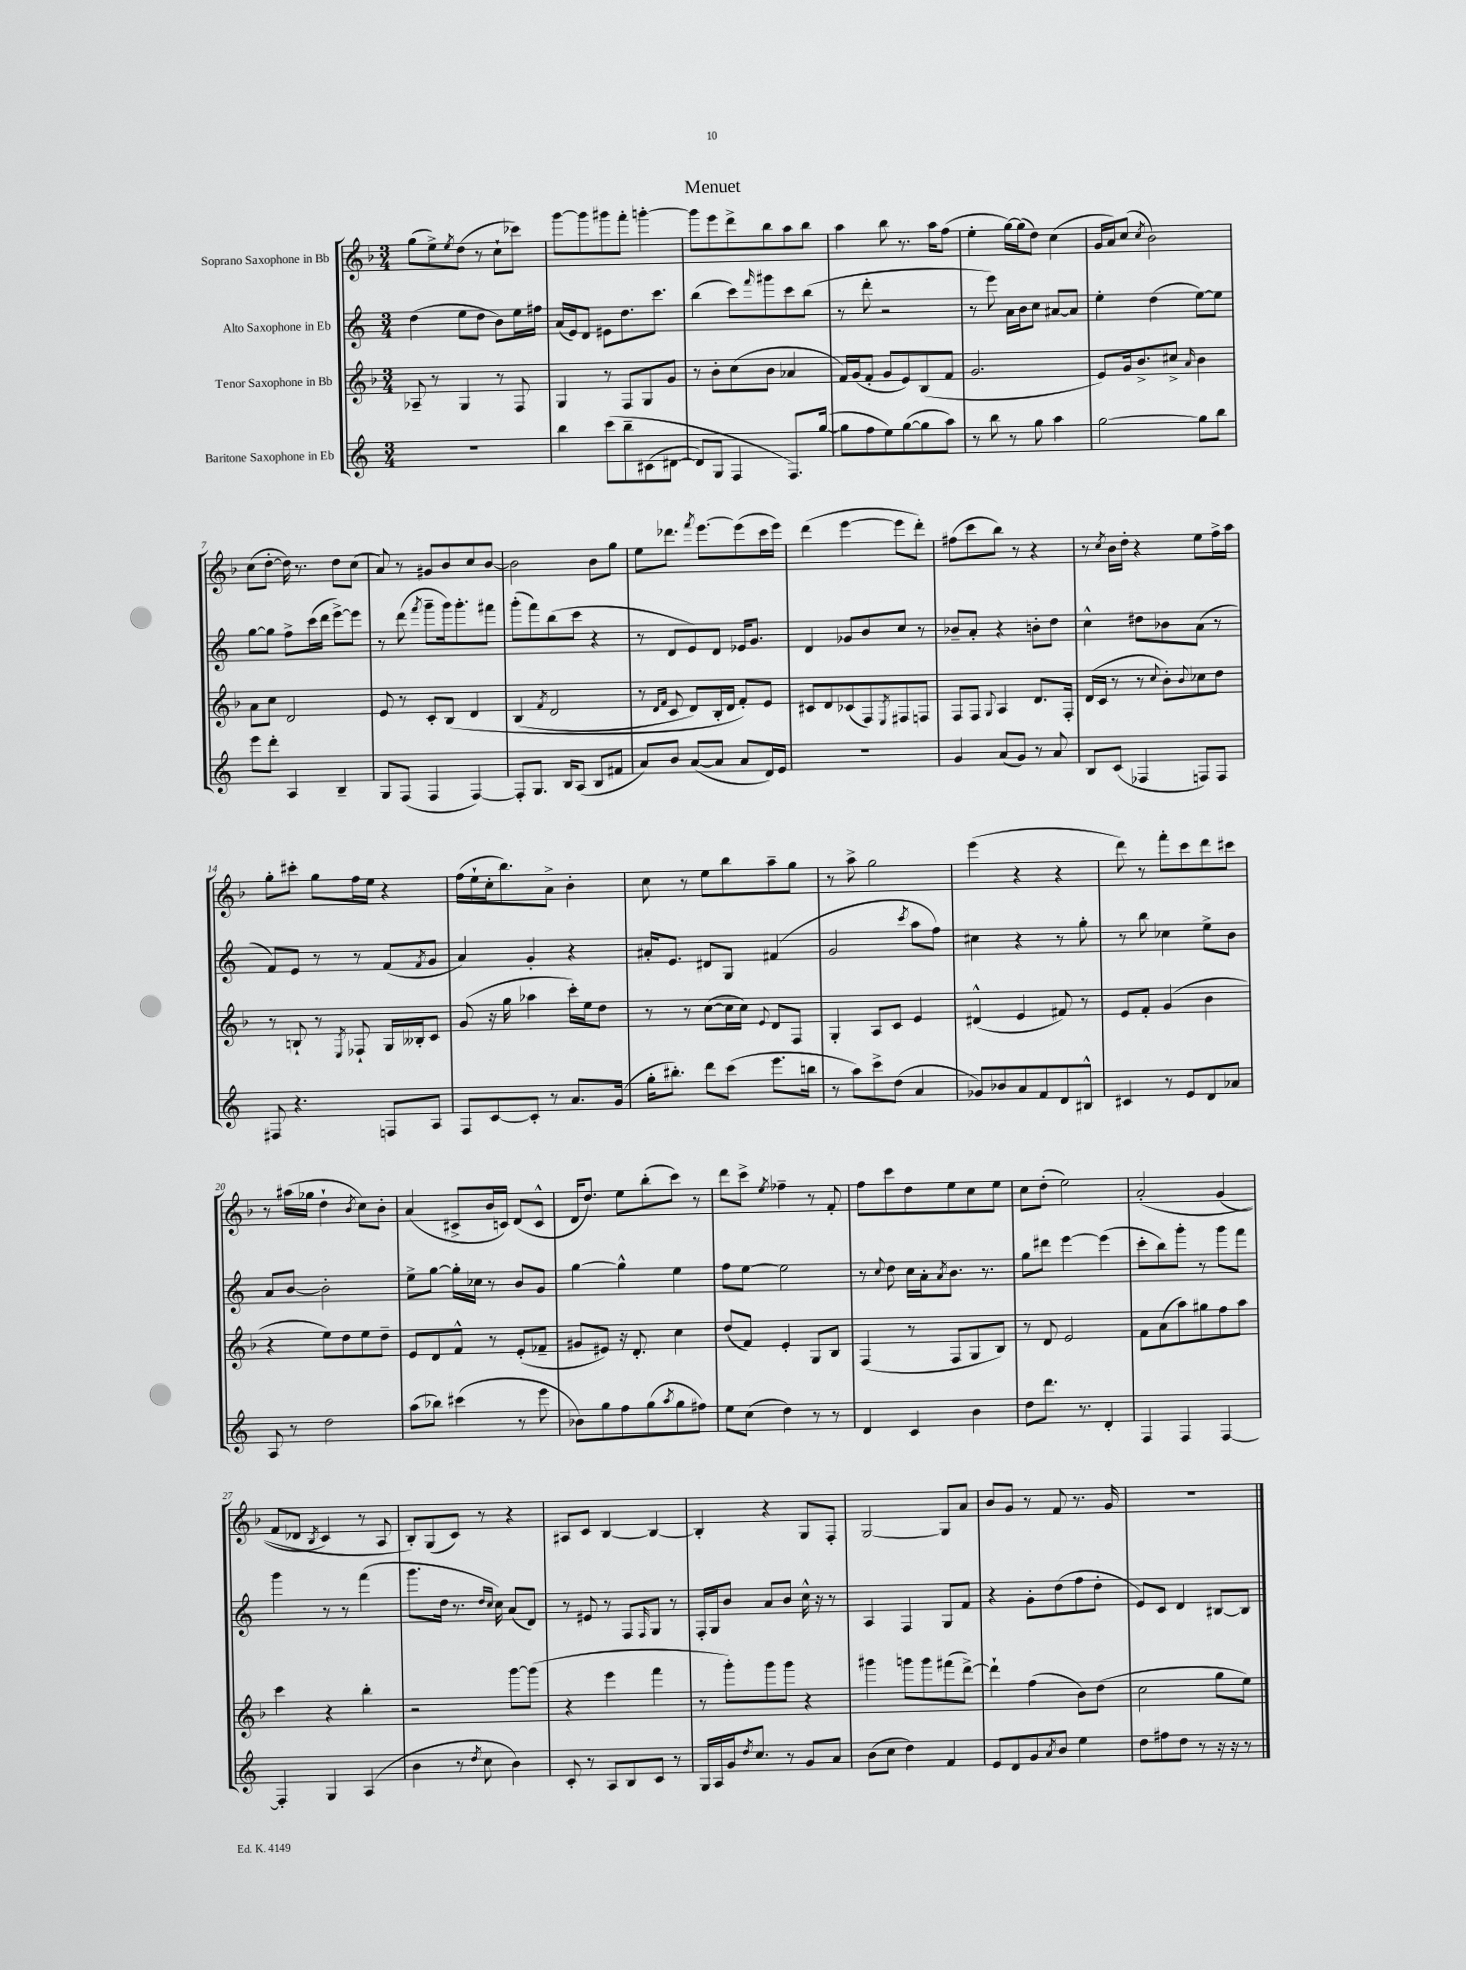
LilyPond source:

\header { title = "Menuet" }
<<
\new StaffGroup <<
\new Staff = "s0" \with { instrumentName = "Soprano Saxophone in Bb" } {
    \clef treble \key f \major \numericTimeSignature \time 3/4
    g''8( e''8->) \acciaccatura { e''8 } d''8( r8 c''8-! ces'''8) |
    g'''8~ g'''8 gis'''8 f'''8-. g'''4~-. |
    g'''8 e'''8 d'''8-> bes''8 a''8 bes''8 |
    a''4 bes''8 r8. a''16 f''8( |
    e''4-. g''16~) g''16( d''8) c''4( |
    g'16 a'16) c''8( \acciaccatura { c''8 } bes'2) |
    c''8( d''8~-. d''16) r8. d''8 c''8( |
    a'8) r8 gis'8 bes'8 c''8 bes'8~ |
    bes'2 bes'8 g''8 |
    e''8 des'''8. \acciaccatura { f'''8 } e'''8.~ e'''8( c'''16 e'''16) |
    d'''4( e'''4~ e'''8 d'''8-.) |
    fis''8( c'''8 bes''8) r8 r4 |
    r8 \acciaccatura { c''8 } bes'16 d''16-. r4 e''8 f''16-> a''16 |
    g''8-. cis'''8-. g''8 f''16 e''16 r4 |
    f''16( e''16-! c''16-. bes''8.) a'8-> bes'4-. |
    c''8 r8 e''8 bes''8 a''8-- g''8 |
    r8 a''8-> g''2 |
    e'''4( r4 r4 |
    d'''8) r8 f'''8-. c'''8 d'''8 cis'''8 |
    r8 ais''16( ges''16 d''4-! \acciaccatura { bes'8 } c''8) bes'8-. |
    a'4( cis'8-> bes'16 c'16) d'8( c'8-^ |
    d'16 d''8.) e''8 bes''8-.( c'''8) r8 |
    d'''8 c'''8-> \acciaccatura { e''8 } fes''4-- r8 f'8-. |
    f''8 c'''8 d''8 e''8 c''8 e''8 |
    c''8 d''8-.( e''2) |
    a'2-.\( g'4( |
    f'8 des'8 \acciaccatura { bes8 } c'4) r8 a8 |
    bes8-.\) g8( c'8) r8 r4 |
    ais8 c'8 bes4~ bes4~ |
    bes4-. r4 g8 f8-. |
    g2~ g8 a'8 |
    bes'8 g'8 r8 f'8 r8. g'16 |
    R2. \bar "|." |
}
\new Staff = "s1" \with { instrumentName = "Alto Saxophone in Eb" } {
    \clef treble \key c \major \numericTimeSignature \time 3/4
    d''4( e''8 d''8 b'8) e''16 fis''16 |
    a'16( e'16) d'8 eis'8 d''8. c'''8. |
    b''4( c'''8) \grace { f'''16 } gis'''8 c'''8 b''8( |
    r8 d'''8-. r2 |
    r8 e'''8) a'16 b'16 c''8 ais'8~ ais'8 |
    e''4-. d''4( e''8~) e''8 |
    g''8~ g''8 f''8-> c'''16( d'''16 e'''8~->) e'''8 |
    r8 d'''8( \acciaccatura { f'''8 } g'''8-- g'''16) g'''8.-. fis'''8 |
    g'''8-.( f'''8) b''8( c'''8 r4 |
    r8 d'8 e'8) d'8 ees'16 g'8. |
    d'4 ges'8 b'8 c''8 r8 |
    bes'8-- a'8-. r4 b'8-. d''8 |
    c''4-^ dis''8 bes'8 a'8( r8 |
    f'8) e'8 r8 r8 f'8( \acciaccatura { f'8 } g'8 |
    a'4) g'4-. r4 |
    ais'16-. e'8. dis'8 g8 fis'4( |
    g'2 \acciaccatura { c'''8 } a''8 f''8) |
    cis''4 r4 r8 g''8-. |
    r8 b''8 ces''4 e''8-> b'8 |
    a'8 b'8~ b'2-. |
    e''8-> g''8~ g''16-. ces''16 r8 b'8 g'8 |
    g''4~ g''4-^ e''4 |
    f''8 e''8~ e''2 |
    r8 \appoggiatura { c''8 } d''8 c''16 a'16-. \acciaccatura { a'8 } b'8. r8. |
    g''8 dis'''8 e'''4~ e'''4( |
    c'''8-. b''8) g'''8-. r8 g'''8 f'''8 |
    g'''4 r8 r8 f'''4( |
    g'''8. d''16 r8. \grace { d''16 c''16 } c''16) a'8( d'8) |
    r8 eis'8 r8 f8 \grace { f16 } g8 r8 |
    f16-. g16 b'8 a'8 b'8 c''16-^ r16 r8 |
    a4 f4 g8 f'8 |
    r4 g'8-. d''8( f''8 d''8-. |
    e'8) c'8 d'4 bis8~ bis8 \bar "|." |
}
\new Staff = "s2" \with { instrumentName = "Tenor Saxophone in Bb" } {
    \clef treble \key f \major \numericTimeSignature \time 3/4
    aes8-- r8 g4 r8 f8 |
    g4 r8 f8 g8 g'8 |
    r8 bes'8-. c''8( bes'8 aes'4 |
    f'16) g'16( f'8-. g'8 e'8) bes8( f'8 |
    g'2. |
    e'8) g'16 bes'8.-> cis''8-> \grace { a'16 } bes'4 |
    a'8 c''8 d'2 |
    e'8 r8 c'8-. bes8\( d'4 |
    bes4( \acciaccatura { f'8 } d'2 |
    r8 \grace { d'16 f'16 } c'8 d'8) bes16-. d'16 f'8-.\) e'8 |
    cis'8 d'8 ces'8( f8) \acciaccatura { e8 } fis8 f8 |
    f8 f8 \appoggiatura { g8 } a4 d'8. f16-. |
    d'16( c'16 r8 r8 \appoggiatura { c''8 } bes'8-.) \appoggiatura { bes'8 } ces''8 d''8 |
    r8 b8-! r8 \acciaccatura { e8 } fes8-! g16 beses16-. c'8 |
    g'8( r16 g''16 aes''4 c'''16-.) e''16 d''8 |
    r8 r8 c''8~( c''16 c''16) \appoggiatura { e'8 } d'8 f8 |
    g4-. a8 c'8 e'4 |
    dis'4-^( e'4 fis'8) r8 |
    e'8 f'8-. g'4( bes'4 |
    r4 e''8) d''8 e''8 d''8-- |
    e'8 d'8 f'8-^ r8 e'8-.( fes'8-- |
    gis'8 eis'8) r16 d'8.-. c''4 |
    d''8( f'8) e'4-. g8 bes8 |
    f4( r8 f8 g8 bes8) |
    r8 d'8 e'2 |
    f'8 a'8( a''8) gis''8 f''8 a''8 |
    c'''4 r4 bes''4-. |
    r2 g'''8~ g'''8( |
    r4 e'''4 f'''4 |
    r8 g'''8-.) g'''8 g'''8 r4 |
    gis'''4 g'''8 g'''8 fis'''8( d'''8~->) |
    d'''4-! f''4( bes'8) d''8( |
    c''2 g''8 e''8) \bar "|." |
}
\new Staff = "s3" \with { instrumentName = "Baritone Saxophone in Eb" } {
    \clef treble \key c \major \numericTimeSignature \time 3/4
    R2. |
    b''4 c'''8\( b''8-- cis'8( dis'8~ |
    dis'8) g8 f4 f8.\) g''16~( |
    g''8 f''8 e''8) g''8~( g''8 a''8) |
    r8 b''8 r8 g''8 a''4 |
    g''2~ g''8 b''8 |
    e'''8 d'''8-. a4 b4-- |
    g8 f8( f4 f4~) |
    f8-. g8. b16 a8( b8 fis'8 |
    a'8) b'8 a'8~( a'8 a'8 d'16) e'16 |
    R2. |
    g'4 a'8( g'8) r8 a'8 |
    b8 c'8( fes4 f8) f8 |
    fis8 r4. f8 a8 |
    f8 c'8~ c'8-. r8 a'8. g'16( |
    g''16-. bis''8.-.) d'''8 c'''8( e'''8. b''16 |
    r8 a''8) c'''8-> d''8( a'4 |
    ges'8) bes'8 a'8 f'8 d'8 bis8-^ |
    cis'4 r8 e'8 d'8 aes'8 |
    a8 r8 d''2 |
    a''8( bes''8) cis'''4( r8 e'''8 |
    bes'8) g''8 f''8 g''8( \acciaccatura { a''8 } g''8 fis''8) |
    e''8 c''8( d''4) r8 r8 |
    d'4 c'4 b'4 |
    d''8 d'''8. r8. d'4-. |
    f4 f4 f4~ |
    f4-. g4 a4( |
    b'4 r8 \acciaccatura { d''8 } c''8 b'4) |
    c'8-. r8 a8 b8 c'8 r8 |
    g16 a16 g'16 \acciaccatura { d''8 } c''8. r8 g'8 a'8 |
    b'8( c''8 d''4) f'4 |
    e'8 d'8 g'8 \acciaccatura { a'8 } b'8 e''4 |
    d''8 fis''8 d''8 r8 r16 r16 r8 \bar "|." |
}
>>
>>
